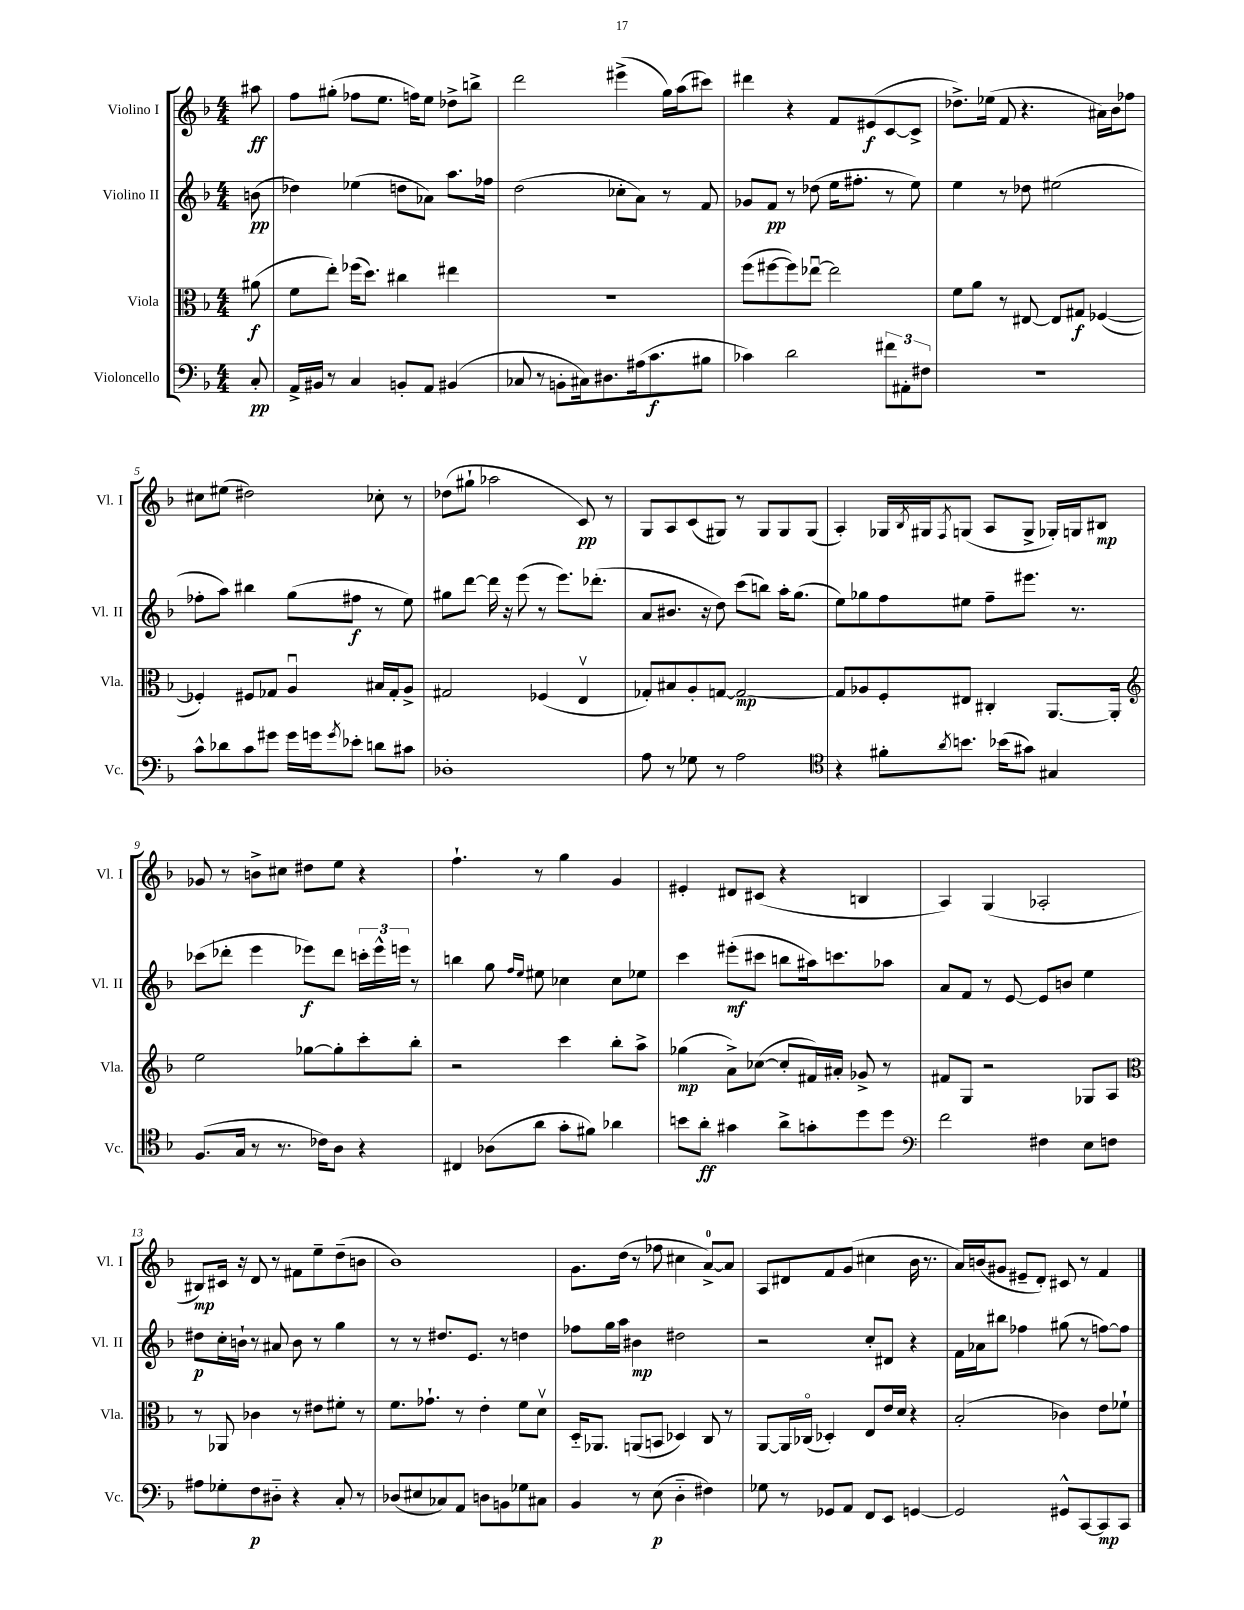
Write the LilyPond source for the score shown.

<<
\new StaffGroup <<
\new Staff = "s0" \with { instrumentName = "Violino I" shortInstrumentName = "Vl. I" } {
    \clef treble \key f \major \numericTimeSignature \time 4/4 \partial 8
    ais''8\ff |
    f''8 gis''8-.( fes''8 e''8. f''16) e''8 des''8-> b''8-> |
    d'''2 eis'''4->( g''16) a''16( cis'''8) |
    dis'''4 r4 f'8 eis'8\f( c'8~ c'8-> |
    des''8.->) ees''16( f'8 r4. ais'16) bes'16 fes''8 |
    cis''8 eis''8( dis''2) ces''8-. r8 |
    des''8( gis''8-! aes''2 c'8\pp) r8 |
    g8 a8 c'8( gis8) r8 gis8 gis8 gis8( |
    a4-.) ges16 \acciaccatura { bes8 } gis16 \acciaccatura { f8 } g8( a8 g8-> ges16-.) g16 bis8\mp |
    ges'8 r8 b'8-> cis''8 dis''8 e''8 r4 |
    f''4.-! r8 g''4 g'4 |
    eis'4-. dis'8 cis'8( r4 b4 |
    a4) g4( aes2-. |
    bis8\mp) cis'16 r16 d'8 r8 fis'8 e''8-- d''8--( b'8 |
    bes'1) |
    g'8. d''16( r8 fes''8 cis''4 a'8-0~->) a'8 |
    a8 dis'8 f'8 g'8( cis''4 bes'16 r8. |
    a'16) b'16( gis'8 eis'8-- d'8-.) cis'8 r8 f'4 \bar "|." |
}
\new Staff = "s1" \with { instrumentName = "Violino II" shortInstrumentName = "Vl. II" } {
    \clef treble \key f \major \numericTimeSignature \time 4/4 \partial 8
    b'8\pp( |
    des''4) ees''4( d''8 aes'8) a''8. fes''16 |
    d''2( ces''8-. a'8) r8 f'8 |
    ges'8 f'8\pp r8 des''8( e''16 fis''8.-. r8 e''8) |
    e''4 r8 des''8 eis''2( |
    fes''8-. a''8) bis''4 g''8( fis''8\f r8 e''8) |
    gis''8 d'''8~ d'''16 r16 e'''8( r8 e'''8.) des'''8.-.( |
    a'8 bis'8. r16 d''8) c'''8( b''8) a''16-. g''8.( |
    e''8) ges''8 f''8 eis''8 f''8-- eis'''8. r8. |
    ces'''8( des'''8-. e'''4 ees'''8\f) des'''8 \tuplet 3/2 { c'''16-. ees'''16-^ e'''16 } r8 |
    b''4 g''8 \grace { f''16 e''16 } eis''8 ces''4 ces''8 ees''8 |
    c'''4 eis'''8-.\mf( cis'''8 b''8 ais''16) c'''8. aes''8 |
    a'8 f'8 r8 e'8~ e'8 b'8 e''4 |
    dis''8\p c''16-. b'16-! r8 ais'8 b'8 r8 g''4 |
    r8 r8 dis''8. e'8. r8 d''4 |
    fes''8 g''16 a''16 bis'4\mp dis''2 |
    r2 c''8-. dis'8 r4 |
    f'16 aes'16 bis''8 fes''4 gis''8( r8 f''8~) f''8 \bar "|." |
}
\new Staff = "s2" \with { instrumentName = "Viola" shortInstrumentName = "Vla." } {
    \clef alto \key f \major \numericTimeSignature \time 4/4 \partial 8
    ais'8\f( |
    f'8 e''8-.) fes''16( d''8.) cis''4 eis''4 |
    R1 |
    f''8( fis''8~ fis''8) ees''8~\downbow ees''2 |
    f'8 a'8 r8 eis8~ eis8 gis8\f fes4~( |
    fes4-.) fis8 ges8 a4\downbow bis16 ges16-. a8-> |
    gis2 fes4( e4\upbow |
    ges8-.) bis8 a8-. g8~ g2~\mp |
    g8 aes8 f8-. eis8 cis4-. a,8.~ a,16-. |
    \clef treble e''2 ges''8~ ges''8-. c'''8-. bes''8-. |
    r2 c'''4 bes''8-. a''8-> |
    ges''4\mp( a'8->) ces''8~( ces''8-. fis'16) ais'16-. ges'8-> r8 |
    fis'8 g8 r2 ges8 a8 |
    \clef alto r8 aes,8 ces'4 r8 eis'8 fis'8-. r8 |
    f'8. ges'8.-! r8 e'4-. f'8 d'8\upbow |
    d16-_ aes,8. a,8( b,8 des4) c8 r8 |
    a,8~ a,16 ces16\flageolet( des4-.) e8 e'16 d'16 r4 |
    bes2-.( ces'4) e'8 fes'8-! \bar "|." |
}
\new Staff = "s3" \with { instrumentName = "Violoncello" shortInstrumentName = "Vc." } {
    \clef bass \key f \major \numericTimeSignature \time 4/4 \partial 8
    c8-.\pp |
    a,16-> bis,16 r8 c4 b,8-. a,8 bis,4( |
    ces8 r8 b,8-. cis16) dis8. ais16( c'8.\f bis8 |
    ces'4) d'2 \tuplet 3/2 { fis'8 ais,8-. fis8 } |
    R1 |
    c'8-^ des'8 c'8 gis'8 gis'16 g'16 \acciaccatura { g'8 } ees'8-. d'8 cis'8 |
    des1-. |
    a8 r8 ges8 r8 a2 |
    \clef tenor r4 fis'8-. \acciaccatura { a'8 } b'8. bes'16( gis'8) gis4 |
    f8.( g16 r8 r8. ces'16) a8 r4 |
    cis4 aes8( a'8 g'8-. fis'8) aes'4 |
    b'8 a'8-.\ff gis'4 a'8-> g'8-. d''8 d''8 |
    \clef bass f'2 fis4 e8 f8 |
    ais8 ges8-. f8\p dis8-_ r4 c8-. r8 |
    des8( eis8 ces8) a,8 d8 b,8 ges8 cis8 |
    bes,4 r8 e8\p( d4-_ fis4) |
    ges8 r8 ges,8 a,8 f,8 e,8 g,4~ |
    g,2 gis,8-^ c,8~ c,8\mp c,8 \bar "|." |
}
>>
>>
